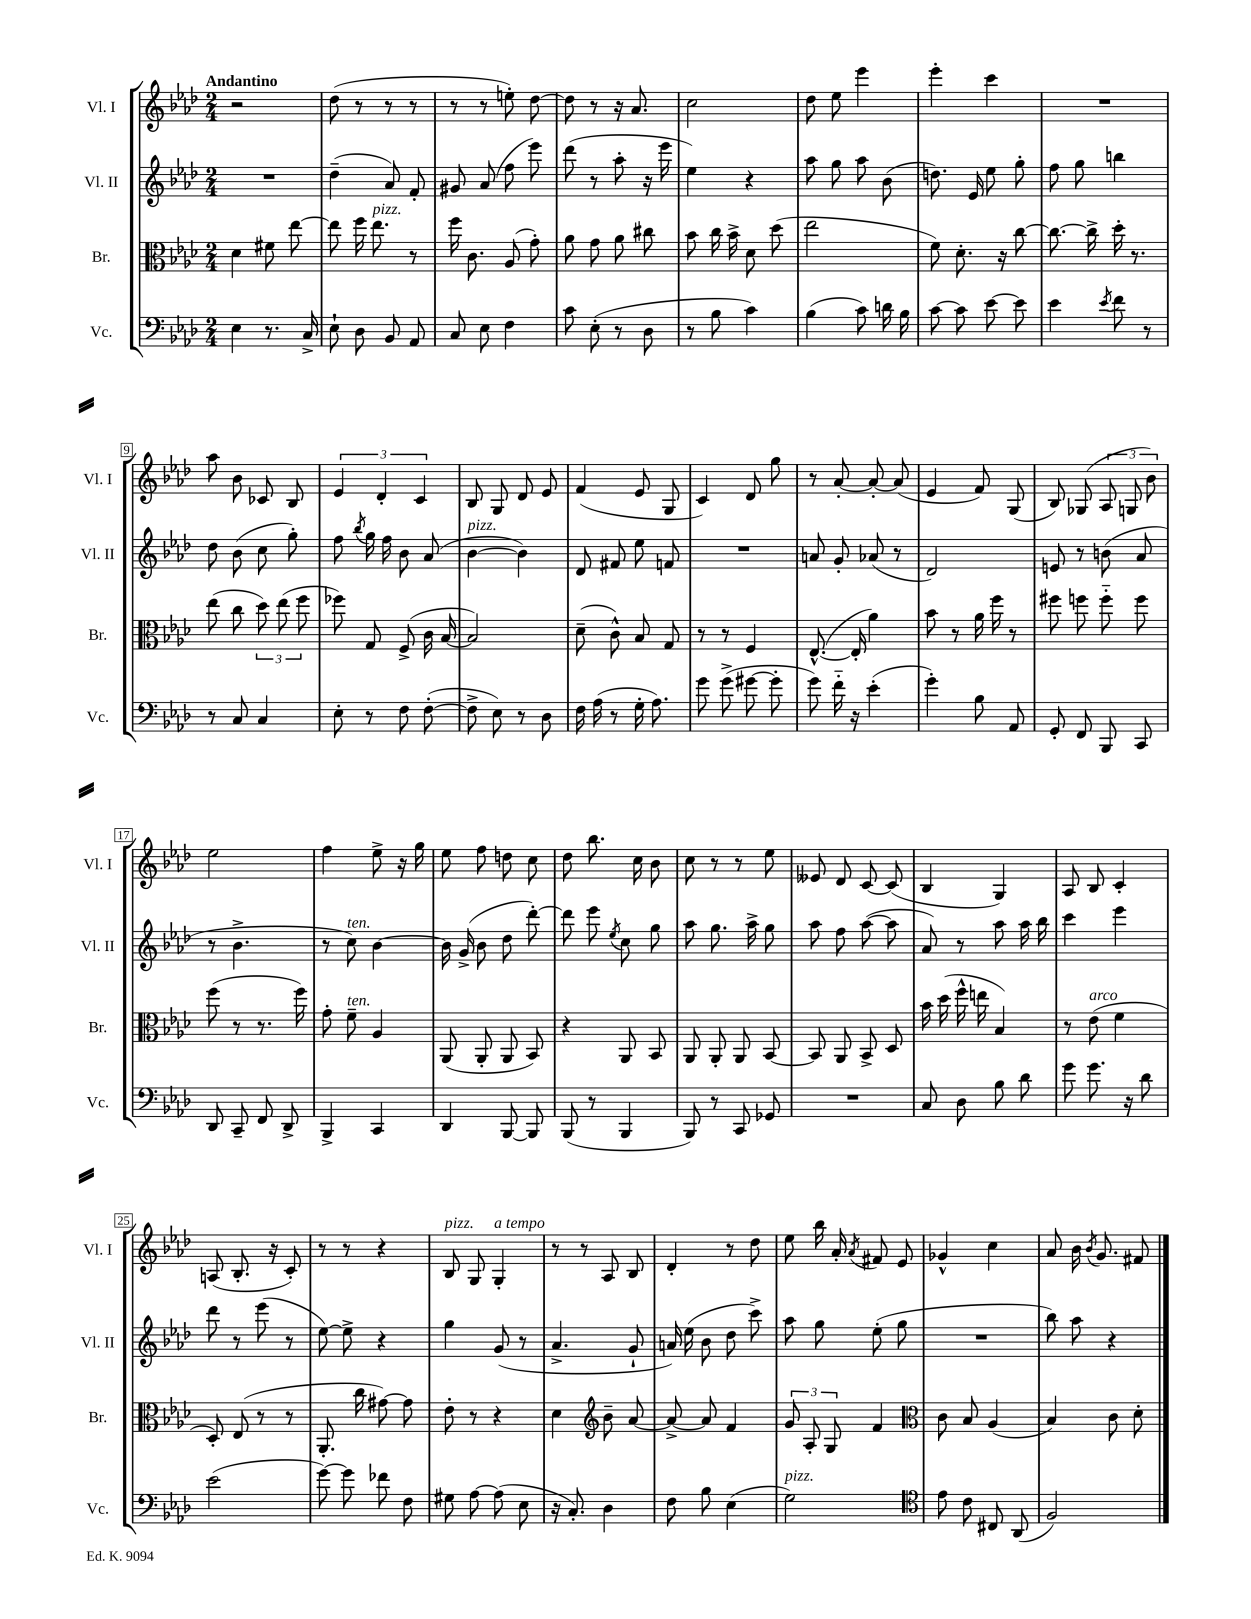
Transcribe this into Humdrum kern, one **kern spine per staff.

**kern	**kern	**kern	**kern
*staff4	*staff3	*staff2	*staff1
*clefF4	*clefC3	*clefG2	*clefG2
*k[b-e-a-d-]	*k[b-e-a-d-]	*k[b-e-a-d-]	*k[b-e-a-d-]
*M2/4	*M2/4	*M2/4	*M2/4
4E-	4d-	2r	2r
8.r	8f#	.	.
.	[8ee-	.	.
16C^	.	.	.
=	=	=	=
8E-`	8ee-]	(4dd-~	(8dd-
8D-	16ff	.	8r
.	8.ee-	.	.
8BB-	.	8a-)	8r
8AA-	8r	8f'	8r
=	=	=	=
8C	16ff	8g#	8r
.	8.c	.	.
8E-	.	(8a-	8r
4F	(8A-	8ff	8ee')
.	8g')	8eee-)	[8dd-
=	=	=	=
8c	8a-	(8ddd-	8dd-]
(8E-'	8g	8r	8r
8r	8a-	8aa-'	16r
.	.	.	8.a-
8D-	8cc#	16r	.
.	.	16eee-	.
=	=	=	=
8r	8b-	4ee-)	2cc
8B-	16cc	.	.
.	16b-^	.	.
4c)	8d-	4r	.
.	(8dd-	.	.
=	=	=	=
(4B-	2ee-	8aa-	8dd-
.	.	8gg	8ee-
8c)	.	8aa-	4eee-
16d	.	(8b-	.
16B-	.	.	.
=	=	=	=
[8c	8f)	8.dd)	4eee-'
8c]	8.d-'	.	.
.	.	16e-	.
[8e-	.	8ee-	4ccc
.	16r	.	.
8e-]	[8cc	8gg'	.
=	=	=	=
4e-	8.cc_	8ff	2r
.	.	8gg	.
.	16cc^]	.	.
8qe-	.	.	.
8f	16dd-'	4bb	.
.	8.r	.	.
8r	.	.	.
=	=	=	=
8r	(8ee-	8dd-	8aa-
8C	8cc	(8b-	8b-
4C	12dd-)	8cc	8c-
.	(12ee-	.	.
.	.	8gg')	8B-
.	12ff	.	.
=	=	=	=
8E-'	8ff-)	8ff	6e-
.	.	8qbb-	.
8r	8G	16gg	.
.	.	.	6d-'
.	.	16ff	.
8F	(8F^	8b-	.
.	.	.	6c
([8F'	16c	(8a-	.
.	[16B-	.	.
=	=	=	=
8F^]	2B-])	[4b-	8B-
8E-)	.	.	8G
8r	.	4b-])	8d-
8D-	.	.	8e-
=	=	=	=
16F	(8d-~	8d-	(4f
(16A-	.	.	.
8r	8c^^)	8f#	.
16G'	8B-	8ee-	8e-
8.A-)	.	.	.
.	8G	8f	8G
=	=	=	=
8g	8r	2r	4c)
(8g^	8r	.	.
[8g#	4F	.	8d-
8g#']	.	.	8gg
=	=	=	=
8g)	([8.E-^^	8a	8r
16f'~	.	8g'	[8a-'
16r	16E-']	.	.
(4e-'	4a-)	(8a-	8a-'_
.	.	8r	(8a-]
=	=	=	=
4g')	8b-	2d-)	4e-
.	8r	.	.
8B-	16a-	.	8f)
.	16ff	.	.
8AA-	8r	.	(8G
=	=	=	=
8GG'	8ff#	8e	8B-)
8FF	8ff	8r	(8G-
8BBB-	8ff'~	(8b	12A-
.	.	.	12G
8CC	8ff	8a-	.
.	.	.	12b-)
=	=	=	=
8DD-	(8ff	8r	2ee-
8CC~	8r	4.b-^	.
8FF	8.r	.	.
8DD-^	.	.	.
.	16ff)	.	.
=	=	=	=
4BBB-^	8g'	8r	4ff
.	8f~	8cc)	.
4CC	4A-	[4b-	8ee-^
.	.	.	16r
.	.	.	16gg
=	=	=	=
4DD-	(8AA-	16b-]	8ee-
.	.	(16g^	.
.	8AA-'	8b-	8ff
[8BBB-	8AA-	8dd-	8dd
8BBB-]	8BB-)	[8ddd-')	8cc
=	=	=	=
(8BBB-	4r	8ddd-]	8dd-
8r	.	8eee-	8.bb-
.	.	8qee-	.
4BBB-	8AA-	8cc	.
.	.	.	16cc
.	8BB-	8gg	8b-
=	=	=	=
8BBB-)	8AA-	8aa-	8cc
8r	8AA-'	8.gg	8r
8CC	8AA-	.	8r
.	.	16aa-^	.
8GG-	[8BB-	8gg	8ee-
=	=	=	=
2r	8BB-]	8aa-	8e--
.	8AA-	8ff	8d-
.	8BB-^	([8aa-	[8c
.	8D-	8aa-]	(8c]
=	=	=	=
8C	16b-	8a-)	4B-
.	(16dd-	.	.
8D-	16ff^^	8r	.
.	16ee	.	.
8B-	4B-)	8aa-	4G)
8d-	.	16aa-	.
.	.	16bb-	.
=	=	=	=
8g	8r	4ccc	8A-
8.g	(8e-	.	8B-
.	4f	4eee-	4c'
16r	.	.	.
8d-	.	.	.
=	=	=	=
(2e-	8D-')	8ddd-	(8A
.	(8E-	8r	8.B-'
.	8r	(8eee-	.
.	.	.	16r
.	8r	8r	8c')
=	=	=	=
[8g)	8.AA-'	[8ee-)	8r
8g]	.	8ee-^]	8r
.	16cc	.	.
8f-	[8g#)	4r	4r
8F	8g#]	.	.
=	=	=	=
8G#	8e-'	4gg	8B-
[8A-	8r	.	8G
(8A-]	4r	(8g	4G'
8E-	.	8r	.
=	=	=	=
16r	4d-	4.a-^	8r
8.C')	.	.	.
.	.	.	8r
*	*clefG2	*	*
4D-	8b-~	.	8A-
.	[8a-	8g`	8B-
=	=	=	=
8F	8a-^_	16a)	4d-'
.	.	(16ee-	.
8B-	8a-]	8b-	.
(4E-	4f	8dd-	8r
.	.	8ccc^)	8dd-
=	=	=	=
2G)	12g	8aa-	8ee-
.	12A-'	.	.
.	.	8gg	16bb-
.	12G	.	.
.	.	.	16a-'
.	.	.	8qa-
.	4f	(8ee-'	8f#
.	.	8gg	8e-
=	=	=	=
*clefC4	*clefC3	*	*
8e-	8c	2r	4g-^^
8c	8B-	.	.
8C#	(4A-	.	4cc
(8AA-	.	.	.
=	=	=	=
2F)	4B-)	8bb-)	8a-
.	.	8aa-	16b-
.	.	.	8qb-
.	.	.	8.g
.	8c	4r	.
.	8d-'	.	8f#
==	==	==	==
*-	*-	*-	*-
